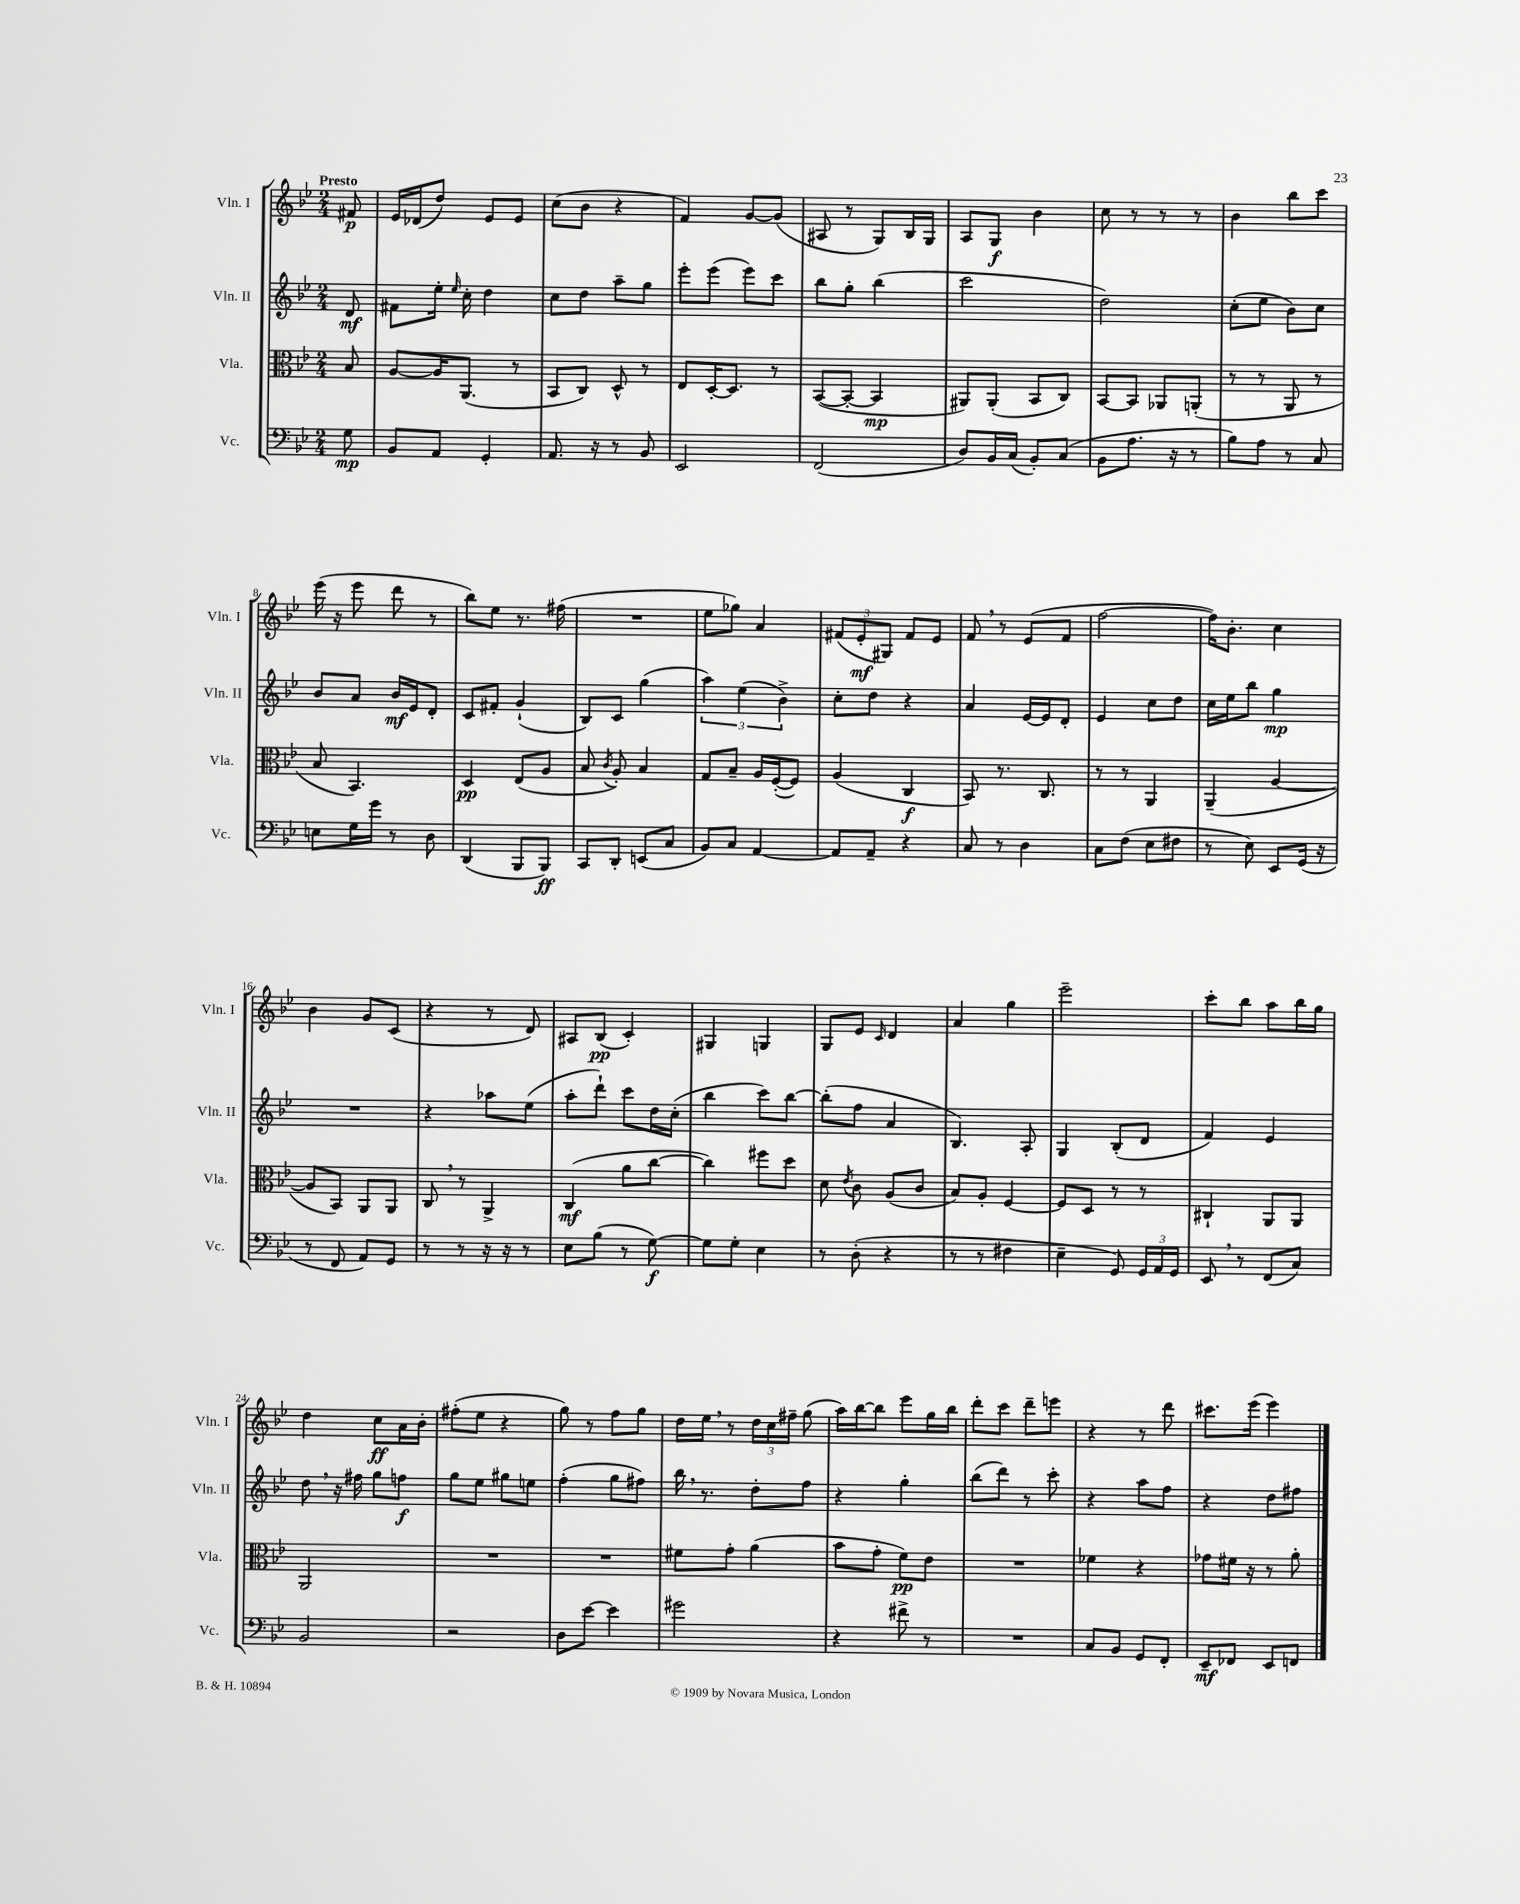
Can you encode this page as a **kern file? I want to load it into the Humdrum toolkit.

**kern	**dynam	**kern	**dynam	**kern	**dynam	**kern	**dynam
*part4	*part4	*part3	*part3	*part2	*part2	*part1	*part1
*staff4	*staff4	*staff3	*staff3	*staff2	*staff2	*staff1	*staff1
*I"Vc.	*	*I"Vla.	*	*I"Vln. II	*	*I"Vln. I	*
*I'Vc.	*	*I'Vla.	*	*I'Vln. II	*	*I'Vln. I	*
*clefF4	*	*clefC3	*	*clefG2	*	*clefG2	*
*k[b-e-]	*	*k[b-e-]	*	*k[b-e-]	*	*k[b-e-]	*
*M2/4	*	*M2/4	*	*M2/4	*	*M2/4	*
=	=	=	=	=	=	=	=
!	!	!	!	!	!	!LO:TX:a:B:t=Presto	!
8G\	mp	8B-/	.	8d/	mf	8f#X/	p
=1	=1	=1	=1	=1	=1	=1	=1
8BB-/L	.	[8A/L	.	8f#X\L	.	16e-/LL	.
.	.	.	.	.	.	(16d-X/J	.
8AA/J	.	16A/K]	.	16ee-'\Jk	.	8dd/J)	.
.	.	.	.	16qqee-/	.	.	.
.	.	(8.AA/J	.	16cc'\	.	.	.
4GG'/	.	.	.	4dd\	.	8e-/L	.
.	.	8r	.	.	.	8e-/J	.
=2	=2	=2	=2	=2	=2	=2	=2
8.AA/	.	8BB-/L	.	8cc\L	.	(8cc\L	.
.	.	8C/J)	.	8dd\J	.	8b-\J	.
16r	.	.	.	.	.	.	.
8r	.	8D^^/	.	8aa~\L	.	4r	.
8BB-/	.	8r	.	8gg\J	.	.	.
=3	=3	=3	=3	=3	=3	=3	=3
2EE-/	.	8E-/L	.	8eee-'\L	.	4f/)	.
.	.	[16D'/K	.	(8eee-\J	.	.	.
.	.	8.D/J]	.	.	.	.	.
.	.	.	.	8eee-\L)	.	[8g/L	.
.	.	8r	.	8ccc\J	.	(8g/J]	.
=4	=4	=4	=4	=4	=4	=4	=4
(2FF/	.	([8BB-/L	.	8bb-\L	.	8A#X/	.
.	.	8BB-'/J_	.	8gg'\J	.	8r	.
.	.	4BB-/]	mp	(4bb-\	.	8G/L)	.
.	.	.	.	.	.	16B-/L	.
.	.	.	.	.	.	16G/JJ	.
=5	=5	=5	=5	=5	=5	=5	=5
8D/L)	.	8AA#X/L)	.	2ccc\	.	8A/L	.
16BB-/L	.	(8AA#'/J	.	.	.	8G/J	f
(16C/JJ	.	.	.	.	.	.	.
8BB-'/L)	.	8BB-/L	.	.	.	4b-\	.
(8C/J	.	8C/J)	.	.	.	.	.
=6	=6	=6	=6	=6	=6	=6	=6
8BB-\L	.	[8BB-/L	.	2dd\)	.	8cc\	.
8.A\J	.	8BB-/J]	.	.	.	8r	.
.	.	8AA-X/L	.	.	.	8r	.
16r	.	.	.	.	.	.	.
8r	.	(8AAn'/J	.	.	.	8r	.
=7	=7	=7	=7	=7	=7	=7	=7
8B-\L)	.	8r	.	(8cc'\L	.	4b-\	.
8A\J	.	8r	.	8ee-\J	.	.	.
8r	.	8AA/	.	8b-\L)	.	8bb-\L	.
8C/	.	8r	.	8cc\J	.	8ccc\J	.
!!LO:LB:g=z
=8	=8	=8	=8	=8	=8	=8	=8
8En\L	.	8B-/	.	8b-/L	.	(16eee-\	.
.	.	.	.	.	.	16r	.
16G\L	.	4.BB-/)	.	8a/J	.	8eee-\	.
16g\JJ	.	.	.	.	.	.	.
8r	.	.	.	16b-/LL	mf	8ddd\	.
.	.	.	.	16e-/J	.	.	.
8D\	.	.	.	8d'/J	.	8r	.
=9	=9	=9	=9	=9	=9	=9	=9
(4DD/	.	4D/	pp	8c/L	.	8bb-\L)	.
.	.	.	.	8f#X'/J	.	8ee-\J	.
8BBB-/L	.	(8E-/L	.	(4g`/	.	8.r	.
8BBB-/J)	ff	8A/J	.	.	.	.	.
.	.	.	.	.	.	(16ff#X\	.
=10	=10	=10	=10	=10	=10	=10	=10
8CC/L	.	8B-/	.	8B-/L)	.	2r	.
.	.	8qc/	.	.	.	.	.
8DD'/J	.	8A'/)	.	8c/J	.	.	.
(8EEn/L	.	4B-/	.	(4gg\	.	.	.
8C/J	.	.	.	.	.	.	.
=11	=11	=11	=11	=11	=11	=11	=11
8BB-/L)	.	8G/L	.	6aa\)	.	8ee-\L	.
8C/J	.	8B-~/J	.	.	.	8gg-X\J)	.
.	.	.	.	(6ee-\	.	.	.
[4AA/	.	16A/LL	.	.	.	4a/	.
.	.	([16F'/J	.	.	.	.	.
.	.	.	.	6b-^\)	.	.	.
.	.	8F/J])	.	.	.	.	.
=12	=12	=12	=12	=12	=12	=12	=12
8AA/L]	.	(4A/	.	8cc'\L	.	(12f#X/L	.
.	.	.	.	.	.	12e-'/	mf
8AA~/J	.	.	.	8dd\J	.	.	.
.	.	.	.	.	.	12G#X/J)	.
4r	.	4C/	f	4r	.	8f#/L	.
.	.	.	.	.	.	8e-/J	.
=13	=13	=13	=13	=13	=13	=13	=13
8C/	.	8BB-/)	.	4a/	.	8f,/	.
8r	.	8.r	.	.	.	8r	.
4D\	.	.	.	[16e-/LL	.	(8e-/L	.
.	.	8.C/	.	16e-/J]	.	.	.
.	.	.	.	8d'/J	.	8f/J	.
=14	=14	=14	=14	=14	=14	=14	=14
8C\L	.	8r	.	4e-/	.	[2ff\	.
(8F\J	.	8r	.	.	.	.	.
8E-\L	.	4AA/	.	8cc\L	.	.	.
8F#X\J	.	.	.	8dd\J	.	.	.
=15	=15	=15	=15	=15	=15	=15	=15
8r	.	(4AA~/	.	16cc\LL	.	16ff\KL])	.
.	.	.	.	16ee-\J	.	8.b-'\J	.
8E-\)	.	.	.	8bb-\J	.	.	.
8EE-/L	.	[4A/	.	4gg\	mp	4cc\	.
(16GG/Jk	.	.	.	.	.	.	.
16r	.	.	.	.	.	.	.
!!LO:LB:g=z
=16	=16	=16	=16	=16	=16	=16	=16
8r	.	8A/L]	.	2r	.	4b-\	.
8FF/	.	8BB-/J)	.	.	.	.	.
8AA/L)	.	8AA/L	.	.	.	8g/L	.
8GG/J	.	8AA/J	.	.	.	(8c/J	.
=17	=17	=17	=17	=17	=17	=17	=17
8r	.	8C,/	.	4r	.	4r	.
8r	.	8r	.	.	.	.	.
16r	.	4AA^/	.	8aa-X\L	.	8r	.
16r	.	.	.	.	.	.	.
8r	.	.	.	(8ee-\J	.	8d/)	.
=18	=18	=18	=18	=18	=18	=18	=18
8E-\L	.	(4C/	mf	8aa'\L	.	8A#X/L	.
(8B-\J	.	.	.	8ddd`\J)	.	(8B-/J	pp
8r	.	8a\L	.	8ccc\L	.	4c'/)	.
[8G\)	f	[8cc\J	.	16dd\L	.	.	.
.	.	.	.	(16cc'\JJ	.	.	.
=19	=19	=19	=19	=19	=19	=19	=19
8G\L]	.	4cc\])	.	4bb-\	.	4G#X/	.
8G'\J	.	.	.	.	.	.	.
4E-\	.	8ff#X\L	.	8ccc\L)	.	4Gn/	.
.	.	8dd\J	.	[8bb-\J	.	.	.
=20	=20	=20	=20	=20	=20	=20	=20
8r	.	8d\	.	(8bb-'\L]	.	8G/L	.
.	.	8qe-/	.	.	.	.	.
(8D'\	.	8c\	.	8ff\J	.	8e-/J	.
.	.	.	.	.	.	16qqc/	.
4r	.	(8A/L	.	4a/	.	4d/	.
.	.	8c/J	.	.	.	.	.
=21	=21	=21	=21	=21	=21	=21	=21
8r	.	8B-/L)	.	4.B-/)	.	4a/	.
8r	.	8A'/J	.	.	.	.	.
4F#X\	.	[4F/	.	.	.	4gg\	.
.	.	.	.	8A'/	.	.	.
=22	=22	=22	=22	=22	=22	=22	=22
4E-~\	.	8F/L]	.	4G/	.	2eee-~\	.
.	.	8D/J	.	.	.	.	.
8GG/)	.	8r	.	(8B-'/L	.	.	.
24GG/LL	.	8r	.	8d/J	.	.	.
24AA/	.	.	.	.	.	.	.
24GG/JJ	.	.	.	.	.	.	.
=23	=23	=23	=23	=23	=23	=23	=23
8EE-,/	.	4C#X`/	.	4f/)	.	8ccc'\L	.
8r	.	.	.	.	.	8bb-\J	.
(8FF/L	.	8AA/L	.	4e-/	.	8aa\L	.
8C/J)	.	8AA/J	.	.	.	16bb-\L	.
.	.	.	.	.	.	16gg\JJ	.
!!LO:LB:g=z
=24	=24	=24	=24	=24	=24	=24	=24
2BB-/	.	2AA/	.	8dd,\	.	4dd\	.
.	.	.	.	16r	.	.	.
.	.	.	.	16ff#X\	.	.	.
.	.	.	.	8gg\L	.	8cc\L	ff
.	.	.	.	8ffn\J	f	16a\L	.
.	.	.	.	.	.	16b-'\JJ	.
=25	=25	=25	=25	=25	=25	=25	=25
2r	.	2r	.	8gg\L	.	(8ff#X'\L	.
.	.	.	.	8ee-\J	.	8ee-\J	.
.	.	.	.	8gg#X\L	.	4r	.
.	.	.	.	8een\J	.	.	.
=26	=26	=26	=26	=26	=26	=26	=26
8D\L	.	2r	.	(4ff'\	.	8gg\)	.
[8e-\J	.	.	.	.	.	8r	.
4e-\]	.	.	.	8gg\L	.	8ff\L	.
.	.	.	.	8ff#X\J)	.	8gg\J	.
=27	=27	=27	=27	=27	=27	=27	=27
2g#X\	.	8f#X\L	.	16bb-,\	.	16dd\LL	.
.	.	.	.	8.r	.	16ee-,\JJ	.
.	.	8g'\J	.	.	.	8r	.
.	.	(4a\	.	8dd'\L	.	24dd\LL	.
.	.	.	.	.	.	24cc\	.
.	.	.	.	.	.	24ff#X~\JJ	.
.	.	.	.	8ff\J	.	(8gg\	.
=28	=28	=28	=28	=28	=28	=28	=28
4r	.	8b-\L	.	4r	.	16aa\LL)	.
.	.	.	.	.	.	[16bb-\J	.
.	.	8g'\J	.	.	.	8bb-\J]	.
8f#X^\	.	8f\L)	pp	4gg'\	.	8eee-\L	.
8r	.	8e-\J	.	.	.	16gg\L	.
.	.	.	.	.	.	16bb-\JJ	.
=29	=29	=29	=29	=29	=29	=29	=29
2r	.	2r	.	(8bb-\L	.	8ddd'\L	.
.	.	.	.	8ddd\J)	.	8ccc\J	.
.	.	.	.	8r	.	8ddd~\L	.
.	.	.	.	8ccc'\	.	8eeen\J	.
=30	=30	=30	=30	=30	=30	=30	=30
8C/L	.	4f-X\	.	4r	.	4r	.
8BB-/J	.	.	.	.	.	.	.
8GG/L	.	4r	.	8aa\L	.	8r	.
8FF'/J	.	.	.	8ff\J	.	8ddd\	.
=31	=31	=31	=31	=31	=31	=31	=31
8EE-~/L	mf	8g-X\L	.	4r	.	8.ccc#X\L	.
8FF-X/J	.	16f#X\Jk	.	.	.	.	.
.	.	16r	.	.	.	(16eee-\Jk	.
8EE-/L	.	8r	.	8dd\L	.	4eee-\)	.
8FFn/J	.	8a'\	.	8ff#X\J	.	.	.
==	==	==	==	==	==	==	==
*-	*-	*-	*-	*-	*-	*-	*-
